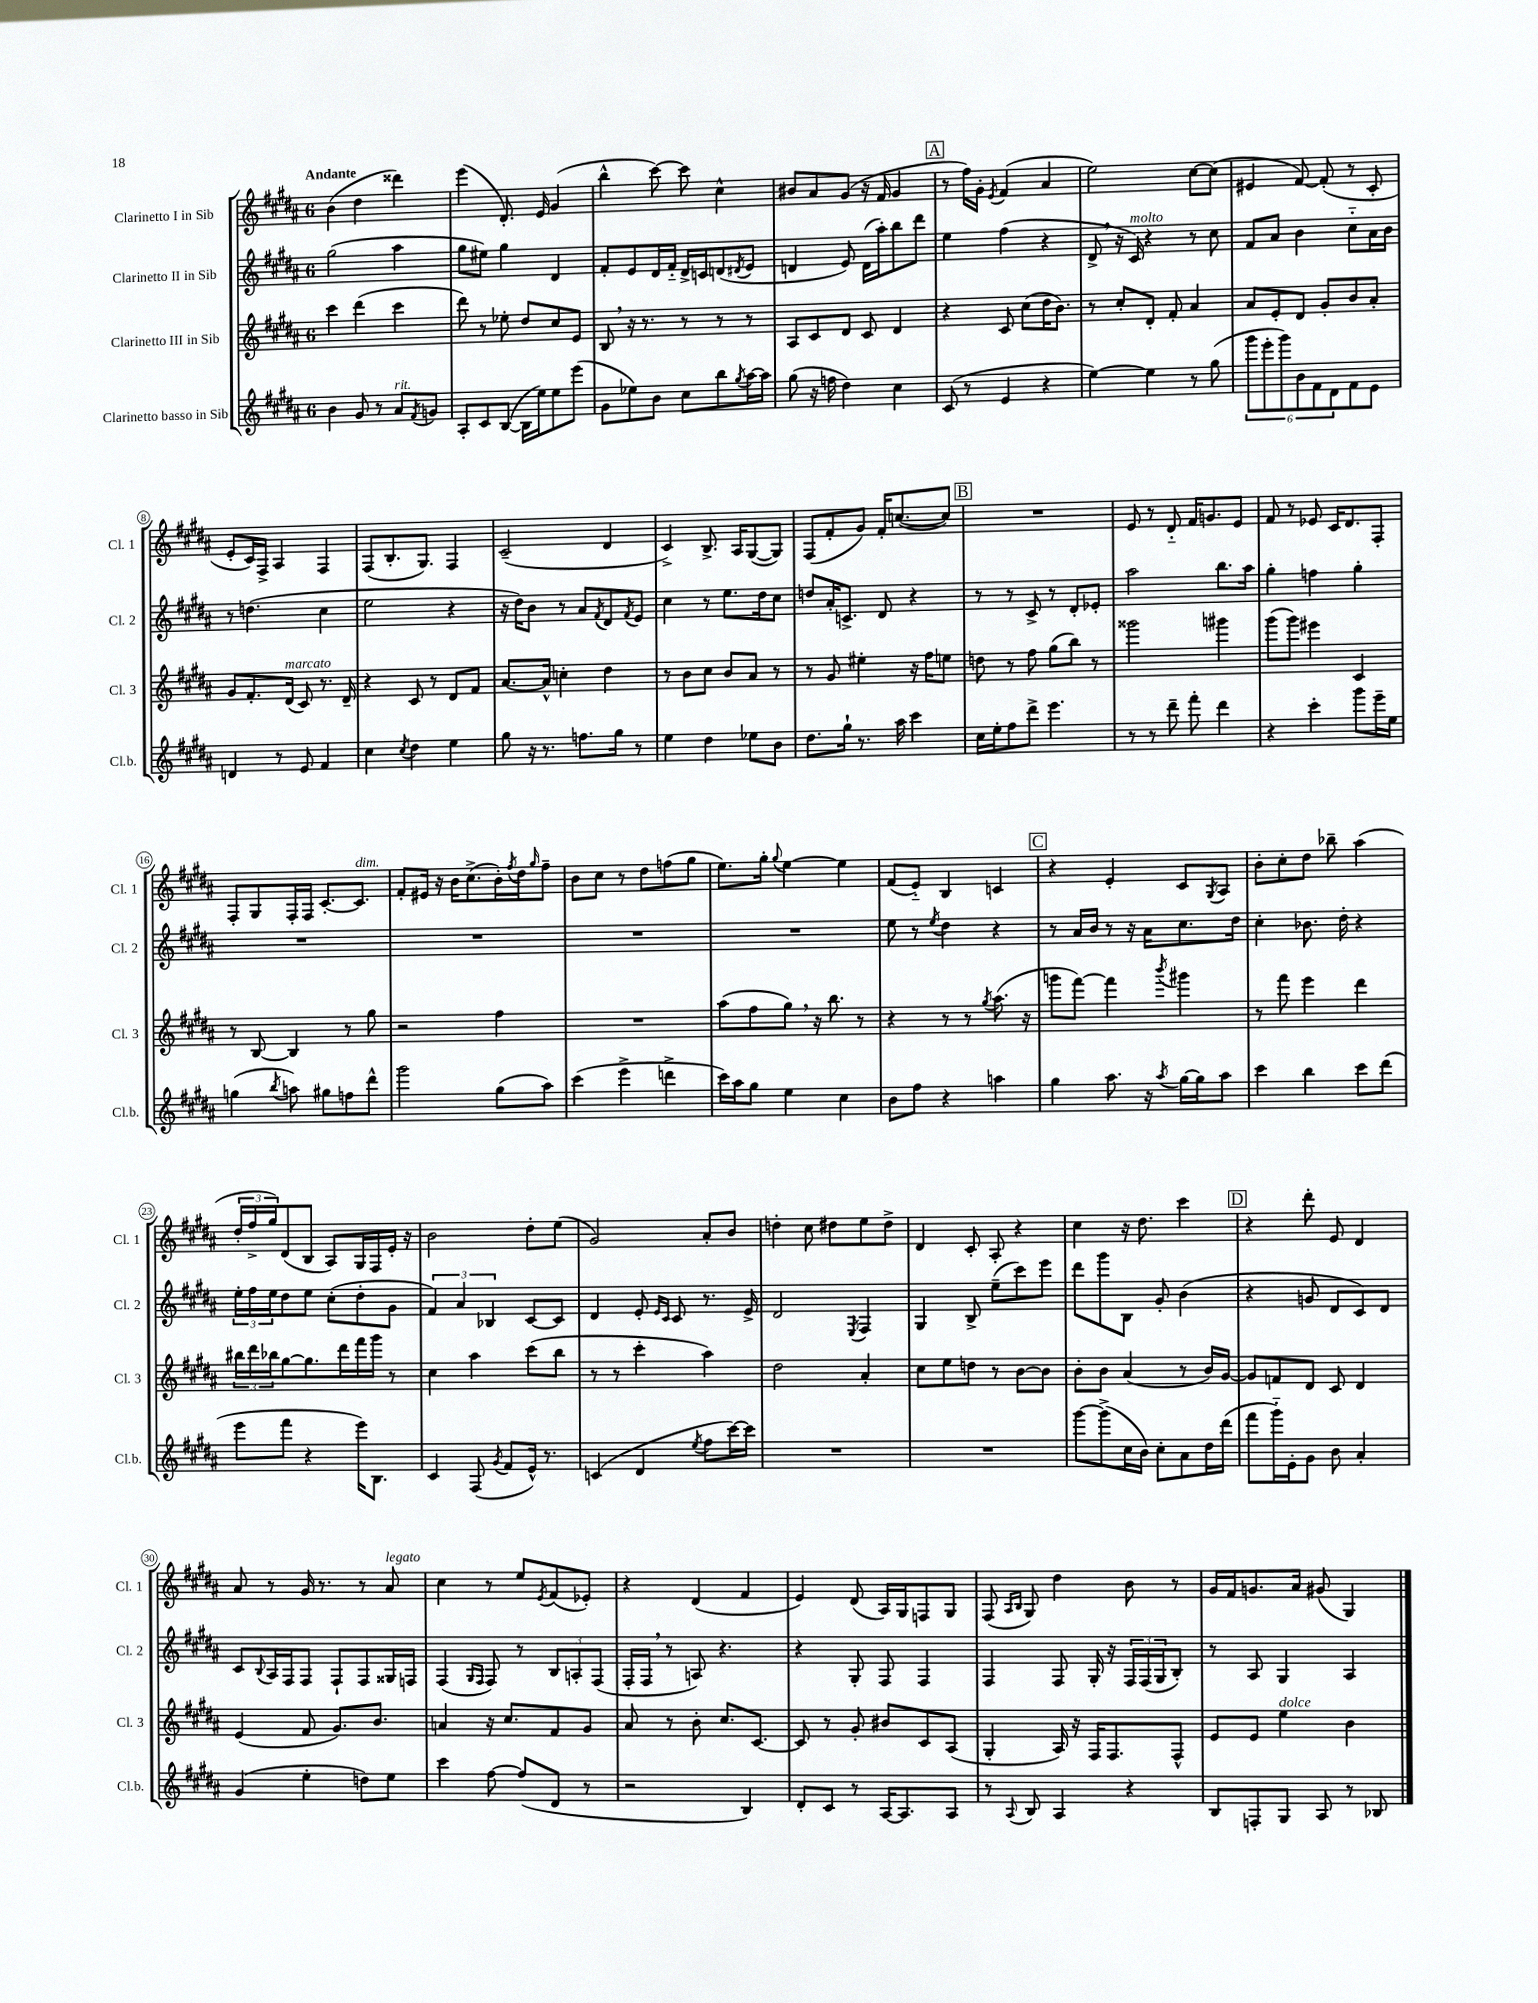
<<
\new StaffGroup <<
\new Staff = "s0" \with { instrumentName = "Clarinetto I in Sib" shortInstrumentName = "Cl. 1" } {
    \clef treble \key b \major \once \override Staff.TimeSignature.style = #'single-digit \time 6/8 \tempo "Andante"
    b'4( dis''4 disis'''4) |
    e'''4( dis'8.-.) e'16 gis'4( |
    b''4-^ cis'''8~) cis'''8 cis''4-^ |
    bis'8 ais'8 gis'8( r16 fis'16 gis'4 |
    \mark \markup { \box "A" } r8 fis''16) gis'16-. \acciaccatura { e'8 } fis'4( ais'4 |
    e''2) cis''8~ cis''8( |
    eis'4 fis'8~) fis'8-.( r8 cis'8-. |
    e'8-. cis'16) fis16-> ais4 fis4 |
    fis8( b8.-. gis8.) fis4 |
    cis'2--( dis'4 |
    cis'4->) b8.-> ais16 gis8~( gis8) |
    fis8( fis'8-. gis'8) fis'16-. c''8.~( c''8) |
    \mark \markup { \box "B" } R2. |
    e'8 r8 dis'8-_ fis'16 g'8. e'8 |
    fis'8 r8 ees'8 cis'16 dis'8. fis8-. |
    fis8-. gis8 fis16-. fis16 cis'8.~-. cis'8.^\markup { \italic "dim." } |
    fis'8-. eis'16 r16 b'16 cis''8.->( b'16-.) \acciaccatura { fis''8 } dis''16 \grace { gis''16 } fis''8-- |
    b'8 cis''8 r8 dis''8 f''8( gis''8 |
    e''8.) gis''16-. \appoggiatura { gis''8 } e''4~ e''4 |
    fis'8( e'8-_) b4 c'4 |
    \mark \markup { \box "C" } r4 e'4-. cis'8 \acciaccatura { gis8 } ais8 |
    b'8-. cis''8-. dis''8 bes''8-- ais''4( |
    \tuplet 3/2 { dis''16-. fis''16-> gis''16) } dis'8( b8 ais8) gis16 fis16 e'16-. r16 |
    b'2 dis''8-. e''8( |
    gis'2) ais'8-. b'8 |
    d''4-. cis''8 dis''8 e''8 dis''8-> |
    dis'4 cis'8-. ais8-. r4 |
    cis''4 r16 dis''8. cis'''4 |
    \mark \markup { \box "D" } r4 dis'''8-. e'8 dis'4 |
    ais'8 r8 gis'16 r8. r8 ais'8^\markup { \italic "legato" } |
    cis''4 r8 e''8 \acciaccatura { e'8 } fis'8( ees'8-.) |
    r4 dis'4( fis'4 |
    e'4) dis'8( ais16) gis16 f8 gis8 |
    fis8( \grace { ais16 b16 } gis8) dis''4 b'8 r8 |
    gis'16 fis'16 g'8. ais'16 gis'8( gis4) \bar "|." |
}
\new Staff = "s1" \with { instrumentName = "Clarinetto II in Sib" shortInstrumentName = "Cl. 2" } {
    \clef treble \key b \major \once \override Staff.TimeSignature.style = #'single-digit \time 6/8
    gis''2( ais''4 |
    gis''8 eis''8) gis''4 dis'4 |
    fis'8-. e'8 dis'16 fis'16-_ dis'16-> c'16 d'8( \acciaccatura { dis'8 } e'8 |
    d'4 e'8) d'16( ais''16-.) b''8 dis'''8 |
    \mark \markup { \box "A" } e''4 fis''4( r4 |
    dis'8-> \breathe r16 cis'16^\markup { \italic "molto" }) r4 r8 cis''8 |
    fis'8 ais'8 b'4 cis''8-_ ais'16 b'16 |
    r8 d''4.( cis''4 |
    e''2 r4 |
    r16 dis''16) b'8 r8 ais'8 \acciaccatura { fis'8 } dis'8 \acciaccatura { fis'8 } e'8 |
    cis''4 r8 e''8. dis''16 cis''8 |
    d''8 ais'16-. c'8.-> dis'8 r4 |
    \mark \markup { \box "B" } r8 r8 cis'8-> r8 dis'8-. ees'8-. |
    ais''2 b''8. ais''16 |
    gis''4-. f''4 gis''4-. |
    R2. |
    R2. |
    R2. |
    R2. |
    e''8 r8 \acciaccatura { e''8 } dis''4 r4 |
    \mark \markup { \box "C" } r8 ais'16 b'16 r8 r16 ais'16 cis''8. dis''16 |
    cis''4-. bes'8. dis''16-. r4 |
    \tuplet 3/2 { e''16-. fis''16 e''16 } dis''8 e''8 cis''8-.( dis''8-. gis'8 |
    \tuplet 3/2 { fis'4) ais'4 bes4 } cis'8~ cis'8 |
    dis'4 e'8-. \grace { e'16 cis'16 } cis'8 r8. e'16-> |
    dis'2 \acciaccatura { e8 } fis4 |
    gis4 b8-> e''8--( cis'''8) e'''8 |
    dis'''8 gis'''8 b8 gis'8-. b'4( |
    \mark \markup { \box "D" } r4 g'8 dis'8 cis'8) dis'8 |
    cis'8 \appoggiatura { b8 } ais16 fis16 fis8 fis8-! fis8 gisis16 f16 |
    fis4( \grace { gis16 fis16 } fis8) r8 \tuplet 3/2 { b8 a8-. fis8( } |
    fis16-. fis16 \breathe r8 a8) r4. |
    r4 gis8-. fis8 fis4 |
    fis4 fis8 gis16-. r16 \tuplet 3/2 { fis16 fis16( gis16 } b8-.) |
    r8 ais8 gis4 ais4 \bar "|." |
}
\new Staff = "s2" \with { instrumentName = "Clarinetto III in Sib" shortInstrumentName = "Cl. 3" } {
    \clef treble \key b \major \once \override Staff.TimeSignature.style = #'single-digit \time 6/8
    cis'''4 dis'''4( cis'''4 |
    dis'''8) r8 ees''8-. dis''8 cis''8 e'8 |
    b8 \breathe r16 r8. r8 r8 r8 |
    ais8 cis'8 dis'8 cis'8 dis'4 |
    \mark \markup { \box "A" } r4 cis'8 cis''8( dis''16 b'8.) |
    r8 cis''8-. dis'8-. fis'8-. ais'4 |
    ais'8 e'8-. dis'8 gis'8-. b'8 ais'8-. |
    gis'8 fis'8.-. dis'16^\markup { \italic "marcato" }( cis'8) r8. dis'16-- |
    r4 cis'8 r8 dis'8 fis'8 |
    ais'8.~ ais'16-^ c''4-. dis''4 |
    r8 b'8 cis''8 b'8 ais'8 r8 |
    r8 gis'8 eis''4-. r16 fis''16 e''8 |
    \mark \markup { \box "B" } d''8 r8 fis''8 gis''8( b''8) r8 |
    gisis'''2 gis'''4 |
    gis'''8( gis'''8) eis'''4 cis'4 |
    r8 b8~ b4 r8 gis''8 |
    r2 fis''4 |
    R2. |
    ais''8( fis''8 gis''8) \breathe r16 b''8. r8 |
    r4 r8 r8 \acciaccatura { gis''8 } ais''8.( r16 |
    \mark \markup { \box "C" } g'''8 fis'''8~) fis'''4 \acciaccatura { b'''8 } gis'''4 |
    r8 fis'''8 e'''4 dis'''4 |
    \tuplet 3/2 { bis''16 dis'''16 bes''16 } gis''8~ gis''8. dis'''16 fis'''16 gis'''16 r8 |
    cis''4 ais''4 cis'''8( b''8 |
    r8 r8 cis'''4-. ais''4) |
    dis''2 ais'4-. |
    cis''8 e''8 d''8 r8 b'8~ b'8 |
    b'8-. b'8 ais'4( r8 b'16) gis'16~ |
    \mark \markup { \box "D" } gis'8 f'8 dis'8 cis'8 dis'4 |
    e'4( fis'8 gis'8.) b'8. |
    a'4 r16 cis''8. fis'8 gis'8 |
    ais'8 r8 b'8-. cis''8. cis'8.~ |
    cis'8 r8 gis'8-. bis'8 cis'8 ais8( |
    gis4-. ais16) r16 fis16 fis8. fis8-^ |
    e'8 e'8 e''4^\markup { \italic "dolce" } b'4 \bar "|." |
}
\new Staff = "s3" \with { instrumentName = "Clarinetto basso in Sib" shortInstrumentName = "Cl.b." } {
    \clef treble \key b \major \once \override Staff.TimeSignature.style = #'single-digit \time 6/8
    b'4 gis'8 r8 ais'8^\markup { \italic "rit." } \acciaccatura { fis'8 } g'8 |
    ais8-. cis'8 b8~( b16 e''16) e''8 e'''8( |
    gis'8 ees''8) b'8 cis''8 b''8 \acciaccatura { gis''8 } ais''16~ ais''16 |
    gis''8( r16 f''16 dis''4) cis''4 |
    \mark \markup { \box "A" } cis'8( r8 e'4 r4 |
    e''4~) e''4 r8 gis''8( |
    \tuplet 6/4 { gis'''8 e'''8-. gis'''8) b'8 fis'8 dis'8 } fis'8 e'8 |
    d'4 r8 e'8 fis'4 |
    cis''4 \acciaccatura { cis''8 } dis''4 e''4 |
    gis''8 r16 r8. f''8. gis''16 r8 |
    e''4 dis''4 ees''8 b'8 |
    dis''8. gis''16-! r8. ais''16 cis'''4 |
    \mark \markup { \box "B" } cis''16 e''16-. fis''8 dis'''8-> e'''4. |
    r8 r8 dis'''8-- fis'''8-. dis'''4 |
    r4 cis'''4-. gis'''8 e'''16-- e''16 |
    g''4( \acciaccatura { b''8 } a''8) gis''8 f''8 dis'''8-^ |
    gis'''2 gis''8( ais''8) |
    cis'''4( e'''4-> d'''4-> |
    cis'''16) ais''16 gis''8 e''4 cis''4 |
    b'8 fis''8 r4 a''4 |
    \mark \markup { \box "C" } gis''4 ais''8. r16 \acciaccatura { ais''8 } gis''16~ gis''16 ais''8 |
    cis'''4 b''4 cis'''8 dis'''8( |
    e'''8 fis'''8 r4 e'''16) b8. |
    cis'4 fis8( \acciaccatura { gis'8 } fis'8 e'16-^) r8. |
    c'4( dis'4 \acciaccatura { e''8 } fis''8 cis'''16~) cis'''16 |
    R2. |
    R2. |
    gis'''8~ gis'''8->( cis''16 b'16) cis''8-. ais'8 dis''16 dis'''16( |
    \mark \markup { \box "D" } fis'''8 gis'''16-_) e'16-. gis'8 b'8 ais'4-. |
    gis'4( e''4-. d''8) e''8 |
    cis'''4 fis''8~ fis''8( dis'8 r8 |
    r2 b4) |
    dis'8-. cis'8 r8 ais16~ ais8. ais8 |
    r8 \appoggiatura { ais8 } b8 ais4 r4 |
    b8 f8-. gis8 ais8 r8 bes8 \bar "|." |
}
>>
>>
\layout { \context { \Score \override BarNumber.stencil = #(make-stencil-circler 0.1 0.3 ly:text-interface::print) } }
